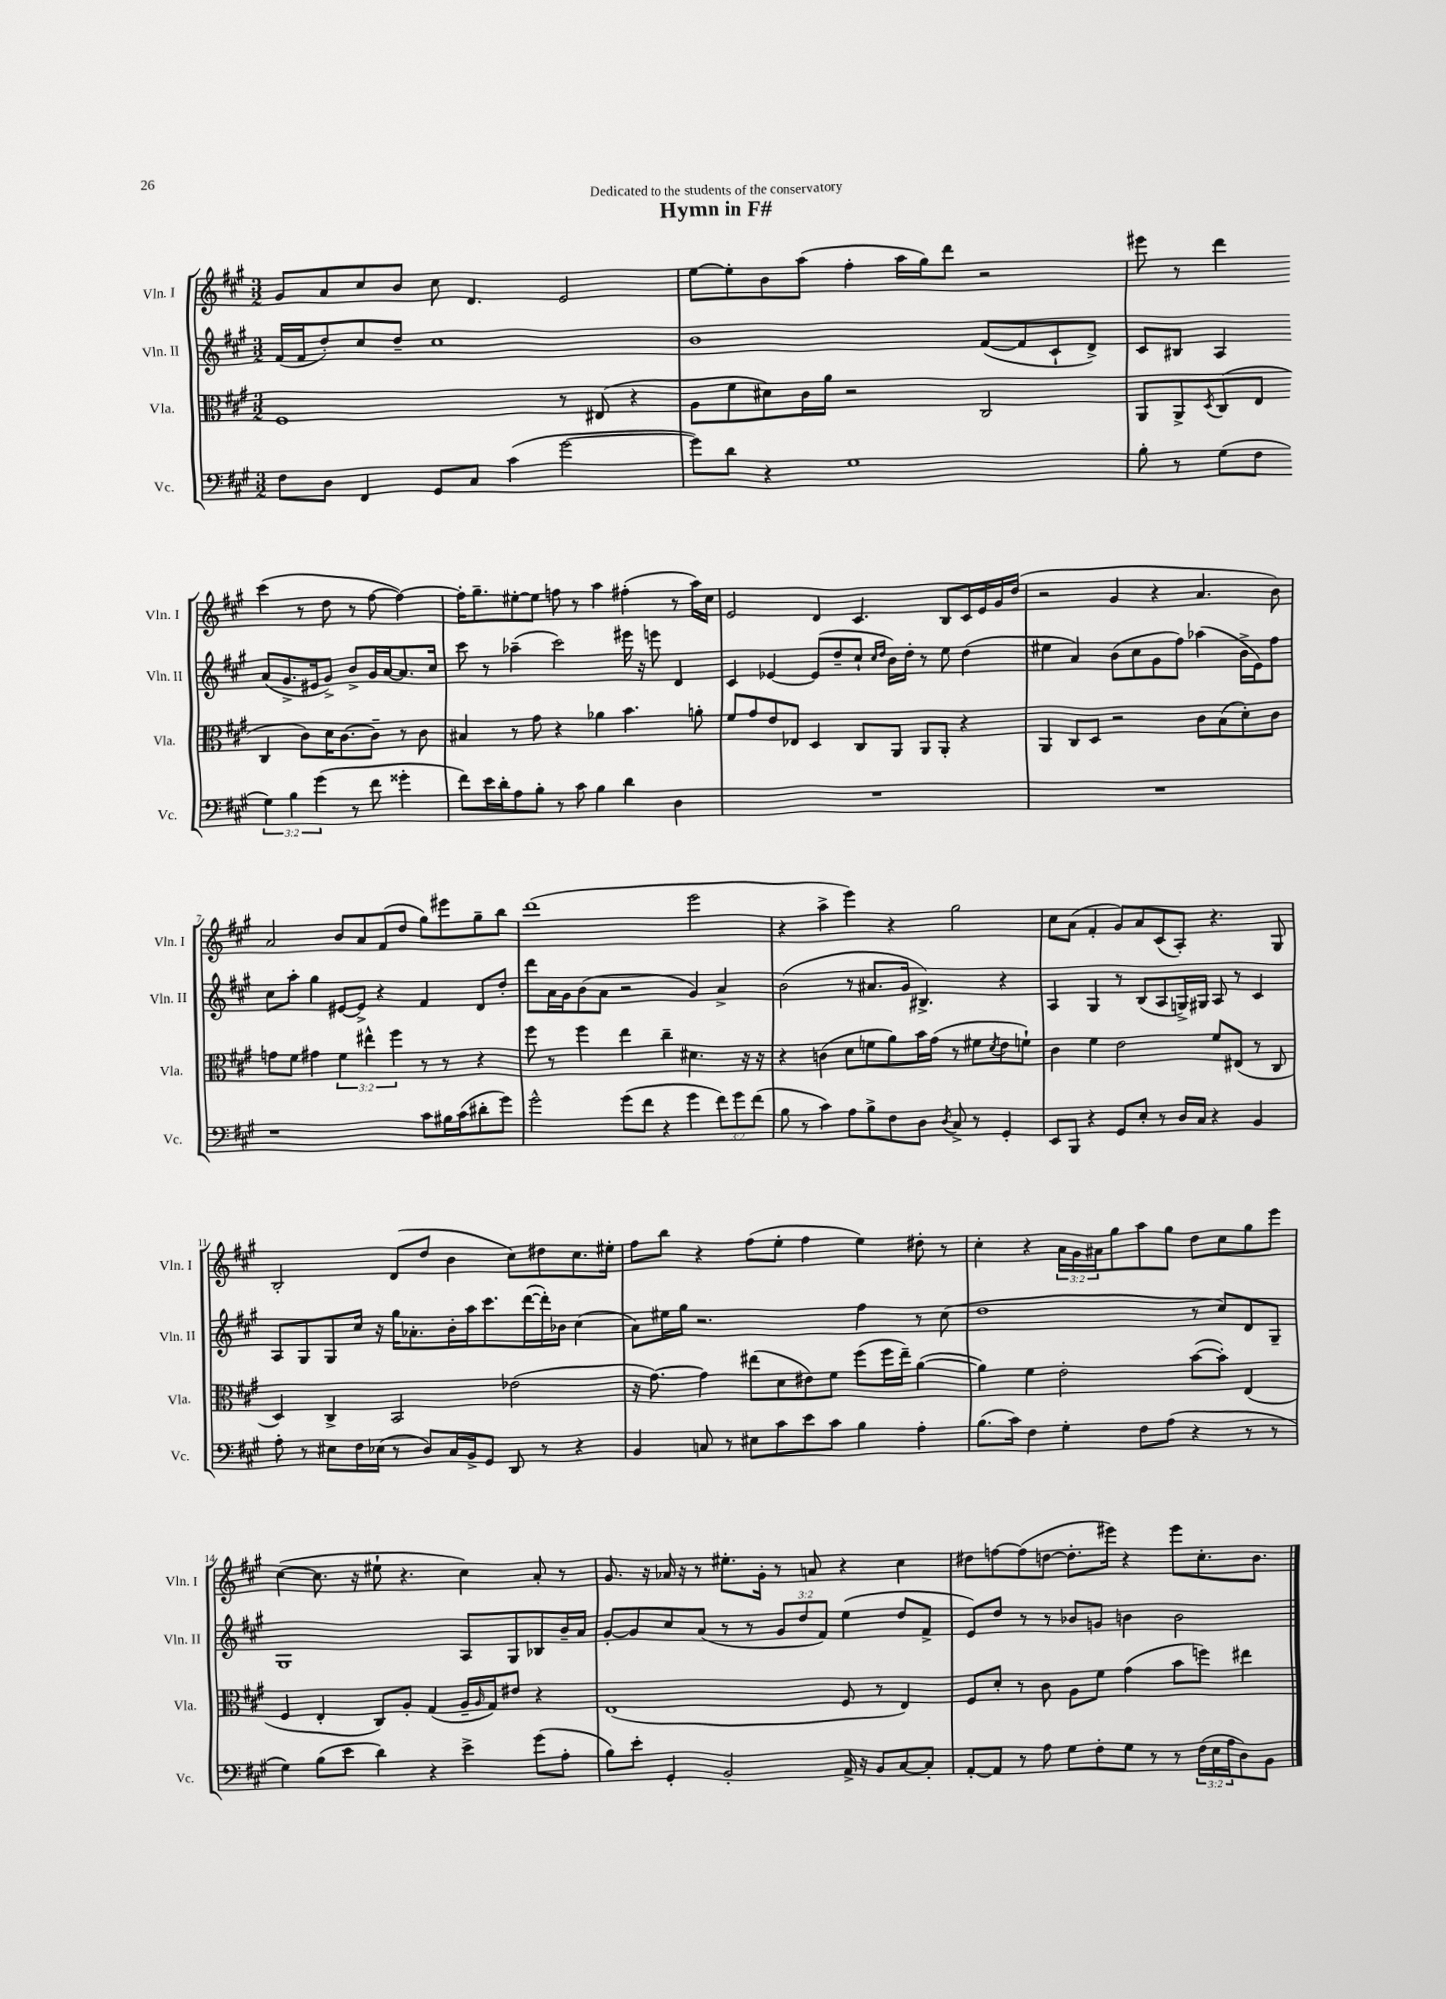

**kern	**kern	**kern	**kern
*staff4	*staff3	*staff2	*staff1
*clefF4	*clefC3	*clefG2	*clefG2
*k[f#c#g#]	*k[f#c#g#]	*k[f#c#g#]	*k[f#c#g#]
*M3/2	*M3/2	*M3/2	*M3/2
8F#\L	1F#	(16f#/LL	8g#/L
.	.	16f#/J	.
8D\J	.	8dd'/)	8a/
4FF#/	.	8cc#/	8cc#/
.	.	8dd~/J	8b/J
8GG#/L	.	1cc#	8cc#\
8C#/J	.	.	4.d/
(4c#\	.	.	.
[2g#\	8r	.	2e/
.	(8E#/	.	.
.	4r	.	.
=	=	=	=
8g#\]L)	8A\L	1b	[8ee\L
8d\J	8f#\	.	8ee'\]
4r	8d#\)	.	8b\
.	16c#\L	.	(8aa\J
.	16a\JJ	.	.
1G#	2r	.	4ff#'\
.	.	.	16aa\LL
.	.	.	16gg#\J)
.	.	.	8ddd\J
.	2C#/	([8f#/L	2r
.	.	8f#/]	.
.	.	8c#`/	.
.	.	8d^/J)	.
=	=	=	=
8B'\	8AA/L	8c#/L	8eee#\
8r	8AA^/	8B#/J	8r
.	8qD/	.	.
(8G#\L	(8C#/	4A/	4ddd\
8F#\J	8E/J	.	.
6G#\)	4C#/	(8a/L	(4ccc#\
.	.	8.g#^/	.
6B\	.	.	.
.	8c#\L)	.	8r
.	.	16e#/k	.
(6g#\	.	.	.
.	16d\K	8g#^/J)	8dd\
.	[8.c#\	.	.
8r	.	8b^/L	8r
8f#\	8c#~\]J	16g#/L	[8ff#\
.	.	[16a/J	.
4g##'\	8r	8.a/]	4ff#\_)
.	8c#\	.	.
.	.	16cc#/Jk	.
=	=	=	=
8f#\L)	4B#/	8ccc#\	16ff#'\]LK
.	.	.	8.gg#~\
16e\L	.	8r	.
16d'\J	.	.	.
8A\	8r	(4aa-~\	[8ee#'\
8B'\J	8g#\	.	8ee#\]J
8r	4r	2ccc#\)	8ff\
8c#\	.	.	8r
4B\	4a-\	.	4aa\
4d\	4.b\	16eee#\	(4ff#'\
.	.	16r	.
.	.	8eee\	.
4D\	.	4d/	8r
.	8a'\	.	16aa\LL)
.	.	.	16cc#\JJ
=	=	=	=
1.r	8f#/L	4c#/	2e/
.	8g#/	.	.
.	8e/	[4e-/	.
.	8E-/J	.	.
.	4D/	(8e-/]L	4d/
.	.	8dd~/	.
.	8C#/L	8cc#`/J	4.c#/
.	.	16qqcc#/LL	.
.	.	16qqdd/JJ	.
.	8AA/J	16b\LL)	.
.	.	16dd'\JJ	.
.	8AA/L	8r	.
.	8AA'/J	8ee\	8B/L
.	4r	(4dd\	16c#/L
.	.	.	16e/
.	.	.	16g#/
.	.	.	(16dd/JJ
=	=	=	=
1.r	4AA/	4ee#\	2r
.	8C#/L	4a/)	.
.	8D/J	.	.
.	2r	(8b\L	4g#/
.	.	8cc#\	.
.	.	8g#\	4r
.	.	8ff#\J)	.
.	8c#\L	(4aa-\	4.a/
.	(8B\	.	.
.	8d'\)	16b^\LL	.
.	.	16e\J)	.
.	8c#\J	8ff#\J	8b\)
=	=	=	=
1r	8g\L	8cc#\L	2a/
.	8f#\J	8aa'\J	.
.	4g#\	4gg#\	.
.	6f#\	[8e#/L	8b/L
.	.	8e#^/]J	8a/
.	6ee#^^\	.	.
.	.	4r	(8f#/
.	6ff#\	.	.
.	.	.	8dd/J
8c#\L	8r	4f#/	8gg#\L)
16B#\L	8r	.	8eee#\
(16c#\J	.	.	.
8d#'\	4r	8d/L	8gg#~\
8g#\J)	.	8dd'/J	8bb\J
=	=	=	=
2g#^^\	8ff#\	8ddd\L	(1ddd
.	8r	16a\L	.
.	.	16g#\J	.
.	4ff#\	(8b\	.
.	.	8a\J	.
(8g#\L	4ee\	2r	.
8f#\J	.	.	.
4r	4cc#~\	.	.
4g#\	4.d#\	4g#/)	2eee\
12f#\L)	.	4a^/	.
12g#\	.	.	.
.	16r	.	.
(12f#\J	.	.	.
.	16r	.	.
=	=	=	=
8B\	4r	(2b\	4r
8r	.	.	.
4c#\)	(4c\	.	4aa^\
8A\L	8d\L	8r	4eee\)
8B^\	8f\	8.a#/L	.
8F#\	8a\)	.	4r
.	.	16g#/Jk	.
8D\J	16b\L	4.B#^/)	.
.	(16g#\JJ	.	.
8qD/	.	.	.
8C#^/	8r	.	2gg#\
8r	8f#\L	.	.
.	8qd/	.	.
4GG#'/	8e\	4r	.
.	8f`\J)	.	.
=	=	=	=
8EE/L	4c#\	4A/	8cc#\L
8BBB/J	.	.	(8a\J
4r	4f#\	4G#/	4f#'/
8GG#/L	2e\	8r	8g#/L)
8E'/J	.	(8B/L	8a/
8r	.	8A/	(8c#/
16D/LL	.	16G^/L)	8A'/J)
16C#/JJ	.	16G#/JJ	.
4r	8f#/L	8A/	4.r
.	(8E#/J	8r	.
4BB/	8r	4c#/	.
.	8C#/	.	8G#/
=	=	=	=
8A'\	4D/)	8A/L	2B'/
8r	.	8G#/	.
8E#\L	4C#^/	8G#/	.
16F#\L	.	16cc#/Jk	.
(16E-\JJ	.	16r	.
8r	2BB/	16gg#\LK	(8d/L
.	.	8.a-'\	.
8D/L)	.	.	8dd/J
16C#/L	.	16b'\L	4b\
16BB^/J	.	16aa\J	.
8GG#/J	.	8.ccc#\	.
8DD/	(2e-\	.	8cc#\L)
.	.	([16ddd\L	.
8r	.	16ddd'\])	8dd#\
.	.	16b-\JJ	.
4r	.	(4cc#\	8.cc#\
.	.	.	16ee#'\Jk
=	=	=	=
4BB/	16r	8a\L)	8ff#\L
.	[8.g#\)	.	.
.	.	16ee#\L	8bb\J
.	.	16gg#\JJ	.
8C/	4g#\]	2.r	4r
8r	.	.	.
8E#\L	(8ee#\L	.	(8ff#\L
8c#\	8d\	.	8ee'\J
8e\	8e#\)	.	4ff#\
8c#\J	8f#\J	.	.
4B\	(8ff#\L	4ff#\	4ee\)
.	16ff#\L	.	.
.	16ee#~\JJ)	.	.
4A'\	([4a\	8r	8dd#'\
.	.	(8cc#\	8r
=	=	=	=
(8.B\L	4a\])	1dd	4cc#'\
16c#\Jk)	.	.	.
4F#\	4f#\	.	4r
4G#'\	2e'\	.	24a\LL
.	.	.	24g#\
.	.	.	24a#\J
.	.	.	8gg#\
8F#\L	.	.	8aa\
(8A\J	.	.	8gg#\J
4r	([8b\L	8r	8dd\L
.	8b'\]J)	8cc#/L)	8cc#\
8r	(4E/	8d/	8gg#\
8r	.	8G#~/J	8eee\J
=	=	=	=
4G#\)	4F#/	1G#	([4cc#\
(8B\L	4E'/	.	8.cc#\]
8e\J	.	.	.
.	.	.	16r
4d\)	8C#/L)	.	8ee#`\
.	8A'/J	.	4.r
4r	(4G#/	.	.
4e^\	16A~/LL	8A/L	4cc#\)
.	16qqA/	.	.
.	16G#/J)	.	.
.	8e#/J	8G#/	.
(8g#\L	4r	8B-/	8a'/
8A'\J	.	16b~/L	8r
.	.	16a/JJ	.
=	=	=	=
8B\L)	(1E	[8g#'/L	8.g#/
8e'\J	.	8g#/]	.
.	.	.	16r
4GG#'/	.	8cc#/	16a-/
.	.	.	16r
.	.	(8a/J	8r
2BB'/	.	8r	8.ee#'\L
.	.	8r	.
.	.	.	16g#'\Jk
.	.	12g#/L	8r
.	.	12dd/	.
.	.	.	8a/
.	.	12f#/J)	.
16AA^/	8F#/	(4ee\	4r
16r	.	.	.
8BB/L	8r	.	.
[8C#/	4E/)	8dd/L	4cc#\
8C#'/]J	.	8f#^/J	.
=	=	=	=
[8AA'/L	8F#/L	8e/L)	8dd#\L
8AA/]J	8d'/J	8dd/J	[8ff\
8r	8r	8r	(8ff\]
8A\	8c#\	8r	[8dd\J
8G#\L	8A\L	8b-/L	8.dd'\]L
8F#'\	8f#\J	8g/J	.
.	.	.	16eee#\Jk)
8G#\J	(4g#\	4b\	4r
8r	.	.	.
8r	8b\L	2b\	8eee#\L
(24F#\LL	8ff\J)	.	8.cc#'\
24E\	.	.	.
24A\J	.	.	.
8D\)	4ee#\	.	.
.	.	.	8.b\J
8BB\J	.	.	.
==	==	==	==
*-	*-	*-	*-
